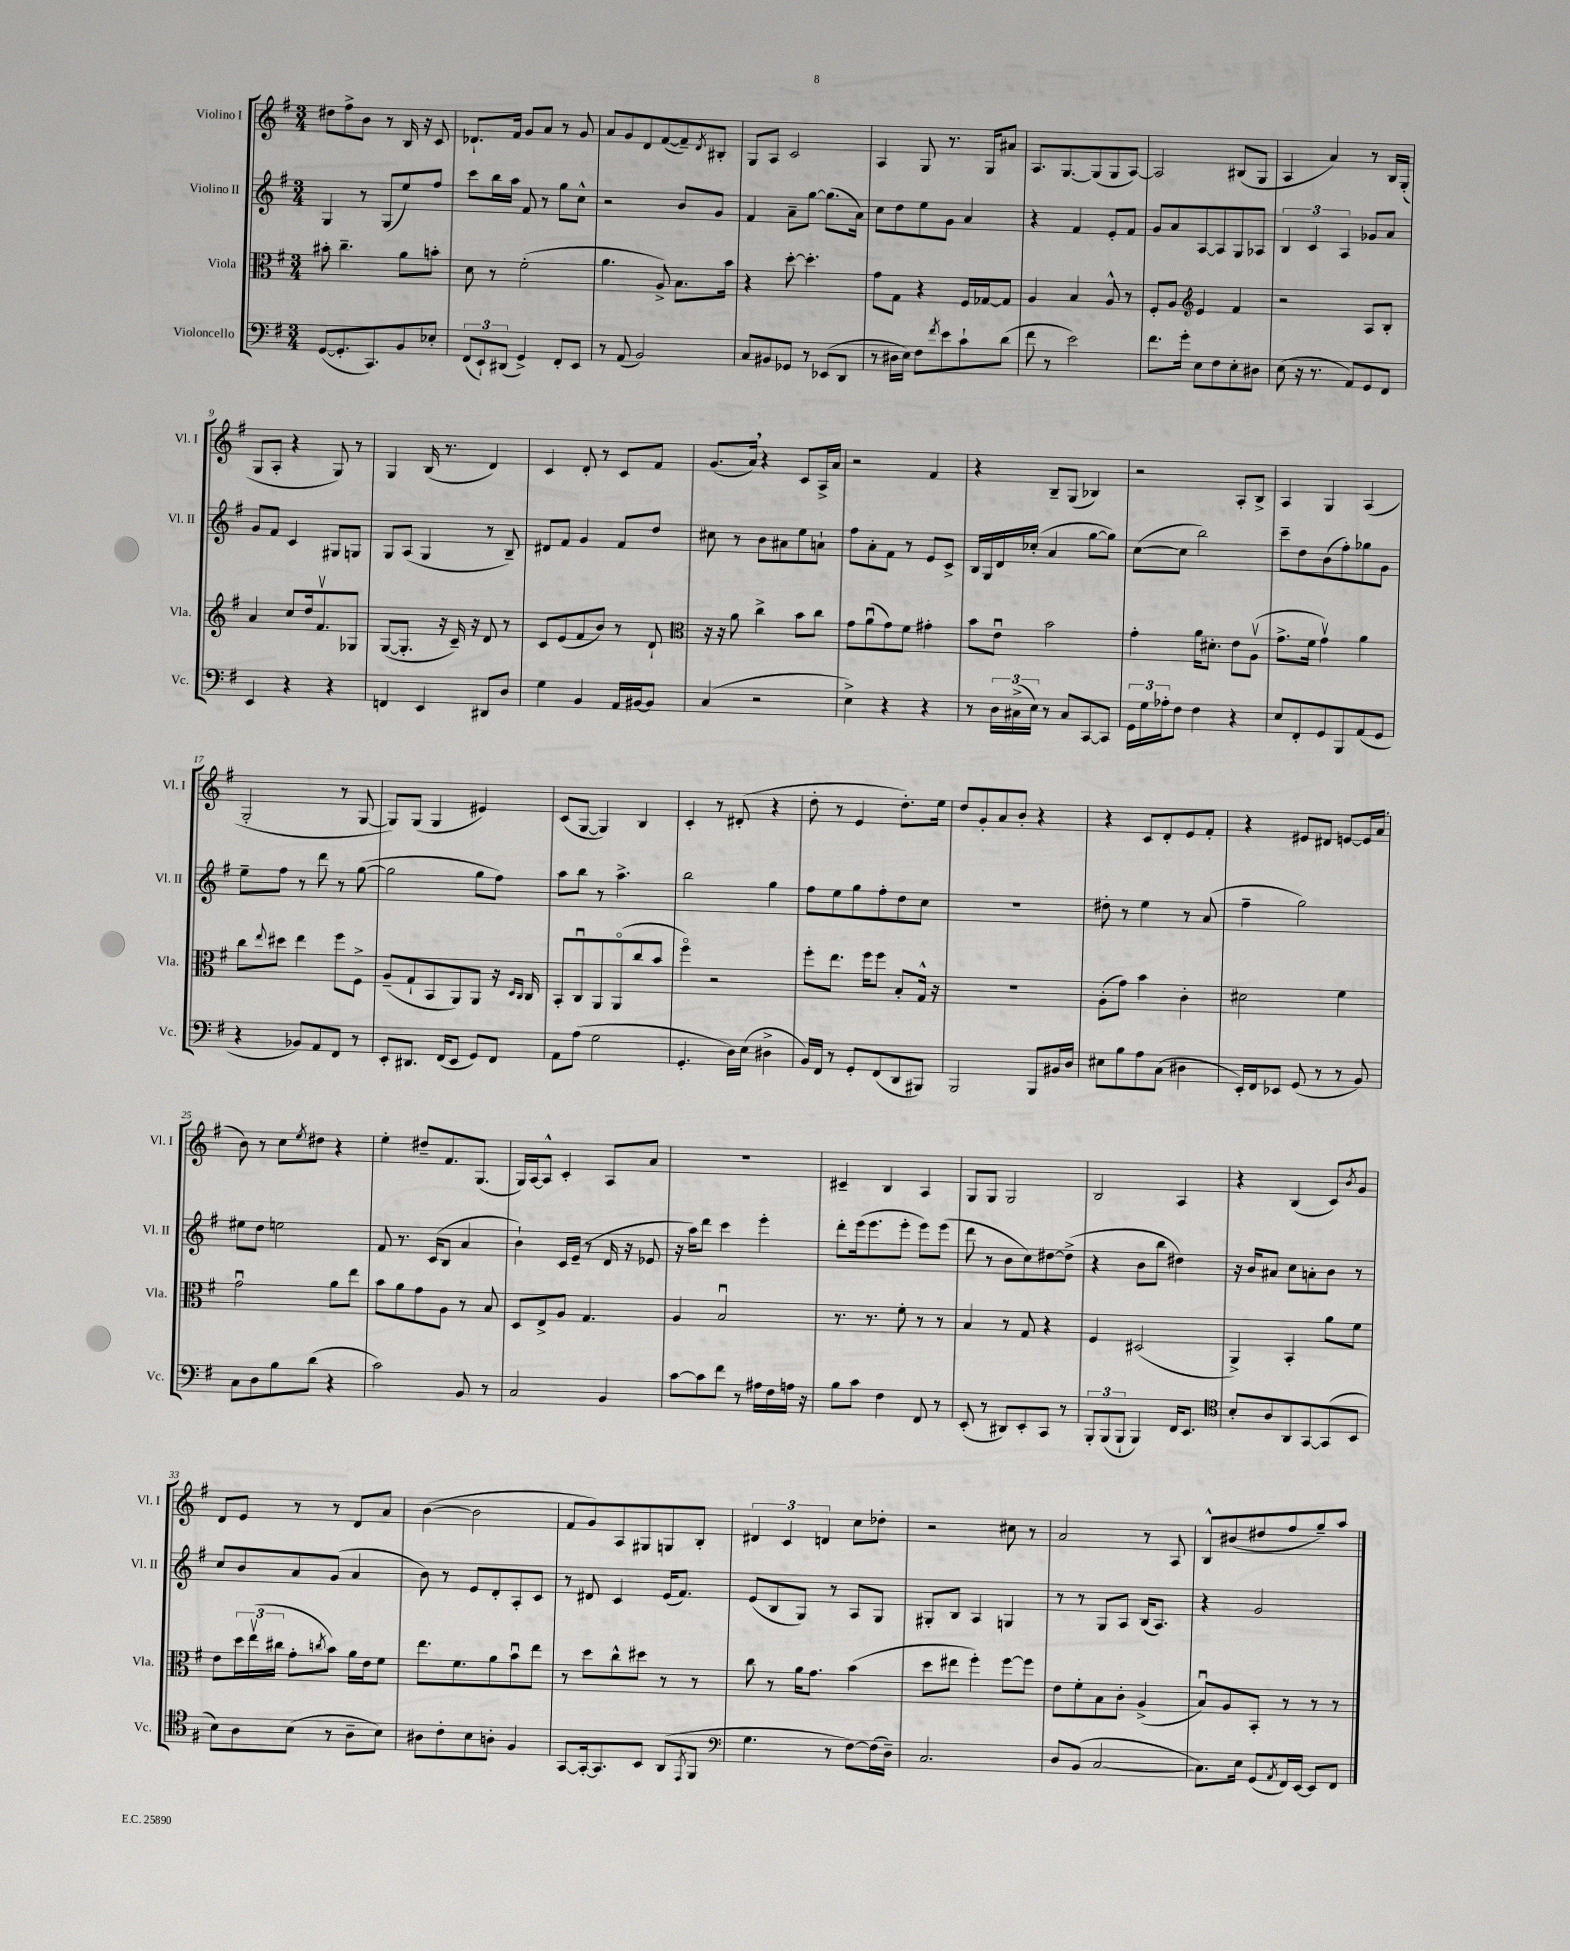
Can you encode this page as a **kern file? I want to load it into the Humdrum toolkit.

**kern	**kern	**kern	**kern
*staff4	*staff3	*staff2	*staff1
*clefF4	*clefC3	*clefG2	*clefG2
*k[f#]	*k[f#]	*k[f#]	*k[f#]
*M3/4	*M3/4	*M3/4	*M3/4
([8GG	8b#'	4G	8dd#
8.GG']	4.cc~	.	8ff#^
.	.	8r	8b
8.CC)	.	.	.
.	.	(8G	8r
8BB	8a	8ee)	16B
.	.	.	16r
8E-'	8b'	8ff#	8c
=	=	=	=
(12FF#	8d	8ccc	8.d-`
12EE`)	.	.	.
.	8r	16bb	.
(12DD#	.	.	.
.	.	16aa	16f#
4GG^)	(2f#'	8f#	8g
.	.	8r	8a
8FF#'	.	8gg	8r
8EE	.	8cc^^	8g
=	=	=	=
8r	4.a	2r	8a
(8AA	.	.	8g
2BB)	.	.	8d
.	8A^)	.	([8f#
.	8.B	8b	8f#~])
.	.	.	8qd
.	.	8g	8B#'
.	16b	.	.
=	=	=	=
8C	4r	4f#	8G
8BB#	.	.	8A
8GG-	[8dd'	8a~	2c
8r	4.dd']	[8gg	.
(8EE-	.	(8.gg]	.
8DD	.	.	.
.	.	16a)	.
=	=	=	=
8r	8g	8cc	4A
16D#	8G	8dd	.
16E)	.	.	.
8F#	4r	8ee	8G
8qf#	.	.	.
8e	.	8g	8.r
8c`	16F#	4a	.
.	[16G-	.	16G
(8d	8G-]	.	8a#
=	=	=	=
8f#	4A	4r	8.A
8r	.	.	.
.	.	.	[8.G
2e)	4B	4f#	.
.	.	.	(8G]
.	8A^^	8e'	8G
.	8r	8f#	[8A)
=	=	=	=
8.f#	8F#'	8g	2A]
.	8A	8a	.
16g'	.	.	.
*	*clefG2	*	*
8E	4e	[8A	.
8F#	.	8A]	.
8E'	4f#	8G	(8B#
8D#	.	8A-	8G
=	=	=	=
(8E	2r	6B	4A
16r	.	.	.
.	.	6c	.
8.r	.	.	.
.	.	.	4a)
.	.	6A	.
8AA)	.	.	.
8GG	8A	8g-	8r
8FF#	8B'	8a	16B
.	.	.	(16G'
=	=	=	=
4EE	4a	8g	8G
.	.	8f#	8A'
4r	8cc	4c	4r
.	16dd	.	.
.	8.f#v	.	.
4r	.	8G#	8G)
.	8G-	8G	8r
=	=	=	=
4FF	([8G	8G	4G
.	8.G']	(8A	.
4EE	.	4G	(16B
.	16r	.	8.r
.	16c~)	.	.
.	16r	.	.
8DD#	8d	8r	4d)
8D	8r	8B~)	.
=	=	=	=
4G	8c	8d#	4c
.	(8e	8f#	.
4BB	8f#	4g	8d'
.	8b)	.	8r
16AA	8r	8f#	8c
[16BB#	.	.	.
8BB#]	8d`	8dd	8f#
=	=	=	=
*	*clefC3	*	*
(4C	16r	8cc#	(8.g
.	16r	.	.
.	8a	8r	.
.	.	.	16a)
2r	4cc^	8b	4r
.	.	8a#	.
.	8b	8ee	8c
.	8cc	8a`	16A^
.	.	.	16a
=	=	=	=
4E^)	8g	8ff#	2r
.	(8au	8a'	.
4r	8g)	8f#	.
.	8f#	8r	.
4r	4g#'	8e	4f#
.	.	8c^	.
=	=	=	=
8r	8b	16B	4r
.	.	16G	.
24D	8eu	16d	.
(24C#^	.	.	.
.	.	(16cc-'	.
24E)	.	.	.
8r	2b	4a	8B~
8C#	.	.	(8G
[8CC	.	[8gg	4B-)
8CC]	.	8gg])	.
=	=	=	=
24GG	4g'	([8cc	2r
24G	.	.	.
24A-'	.	.	.
8F#	.	8cc]	.
4F#	16a	2bb)	.
.	8.d#'	.	.
4r	8e	.	8A'
.	(8Av	.	8B^
=	=	=	=
8E	8.g^	8ccc~	4A
8FF#'	.	8dd	.
.	16f#	.	.
8GG	4gv)	(8b	4G
8BBB	.	8ff#')	.
(8AA	4a	8gg-	(4A
8GG	.	8g	.
=	=	=	=
4r	8cc	8ee~	2G'
.	8qqee	.	.
.	8dd#	8ff#	.
8BB-)	4ee	8r	.
8AA	.	8ddd	.
8FF#	8ff#	8r	8r
8r	8F#^	([8gg	[8G
=	=	=	=
8EE'	(8A~	2gg]	8G])
8.DD#	8G`	.	(8G
.	8BB	.	4G
(16FF#	.	.	.
8EE	8AA)	.	.
8GG)	8AA	8gg	4e#)
8FF#	16r	8ff#)	.
.	16qqD	.	.
.	16qqC	.	.
.	16C	.	.
=	=	=	=
8AA	8BB'	8aa	(8c
(8A	8Cu	8bb	[8G
2G	8AA	8r	4G])
.	(8AAo	4.aa^	.
.	8cc	.	4B
.	8b	.	.
=	=	=	=
4.GG'	4ff#o)	2bb	4c'
.	2r	.	8r
16D)	.	.	(8d#'
(16E	.	.	.
4D#^	.	4gg	4r
=	=	=	=
16BB)	8ff#'	8ff#	8dd'
16FF#	.	.	.
8r	8.ee	8ee	8r
8GG'	.	8gg	4e
.	16ff#	.	.
(8FF#	8ff#	8ff#'	.
8DD	8B'	8dd	8.dd')
8BBB#)	16G^^	8cc	.
.	16r	.	16ee
=	=	=	=
2BBB	2.r	2.r	8dd
.	.	.	8g'
.	.	.	8a
.	.	.	8b'
8BBB	.	.	4r
16BB#	.	.	.
16D	.	.	.
=	=	=	=
8E#	(8A'	8dd#'	4r
8B	8g)	8r	.
8A	4b	4ee	8c
(8C	.	.	8d'
4D#	4c'	8r	8e
.	.	(8a	8f#'
=	=	=	=
16EE')	2d#	4ff#~	4r
16FF#	.	.	.
8EE-	.	.	.
(8GG	.	2gg)	8e#
8r	.	.	8d#
8r	4f#	.	[8e
8BB)	.	.	16e]
.	.	.	(16a
=	=	=	=
8C	2gu	8ee#	8b)
8D	.	8dd	8r
8B	.	2ee	8cc
.	.	.	8qee
(8d	.	.	8dd#
4r	8a	.	4r
.	8ee	.	.
=	=	=	=
2c)	8b	8f#	4ee'
.	8a	8.r	.
.	8g	.	8dd#~
.	.	(16c	.
.	8A	8B	8.f#
8BB	8r	4a	.
.	.	.	(8.G
8r	8B	.	.
=	=	=	=
2C	8D	4b`)	16G)
.	.	.	[16A
.	8E^	.	8A^^]
.	8A	16c	4c'
.	.	(16e~	.
.	4.G	8r	.
4BB	.	16d	8A
.	.	16r	.
.	.	8e-	8a
=	=	=	=
[8c	4A	16r	2.r
.	.	16aa)	.
8c]	.	8ddd	.
8f#	2Bu	4ccc	.
8r	.	.	.
16A#	.	4eee'	.
16F#	.	.	.
16A	.	.	.
16r	.	.	.
=	=	=	=
8B	8.r	8ddd'	4c#~
8c	.	(16eee	.
.	8.r	8.eee	.
4F#	.	.	4B
.	8f#'	8eee'	.
8FF#	8r	8eee)	4A
8r	8r	(8eee	.
=	=	=	=
(8EE'	4B	8ddd	8G
8r	.	8r	8G
8DD#)	8r	8b	2G
8EE'	8G	8cc)	.
8CC	4r	[8dd#	.
8r	.	(8dd#^]	.
=	=	=	=
12BBB'	4F#	4r	2B
(12BBB	.	.	.
12BBB`	.	.	.
4BBB)	(2D#	8b	.
.	.	8bb	.
16FF#	.	4dd#)	4A
8.EE	.	.	.
=	=	=	=
*clefC4	*	*	*
8B'	4AA^)	16r	4r
.	.	16b	.
8A	.	8a#	.
8AA	4BB'	8cc	(4B
[8GG	.	8a'	.
(8GG]	8a	8b	8c)
.	.	.	8qb
8BB	8f#	8r	8g
=	=	=	=
8B)	8e	8cc	8d
8A	24dd	8b	8e
.	(24eev	.	.
.	24cc#	.	.
(8B	8g'	8a	8r
.	8qcc	.	.
8r	8b)	(8g	8r
8A~	16a	4a	8d
.	16e	.	.
8B)	8f#	.	8a
=	=	=	=
8A#	8.ee	8b)	([4b
8c'	.	8r	.
.	8.f#	.	.
8B	.	8e	2b]
8A'	8a	8d'	.
4F#	8bu	8A'	.
.	8ee	8c	.
=	=	=	=
[8GG	8r	8r	8f#
16GG'_	8dd	8d#	8g)
8.GG]	.	.	.
.	8cc^^	4c	8A
8BB	8dd#	.	8G#
(8AA	8r	(16e	8G
.	.	8.f#)	.
8qEE	.	.	.
8FF#	8r	.	8B'
=	=	=	=
*clefF4	*	*	*
4.G	8cc	(8e	6d#
.	8r	8B	.
.	.	.	6c
.	16a	8G)	.
.	8.g	.	.
.	.	.	6d
8r	.	8r	.
[8F#)	(4b	8A	8cc
(16F#]	.	8G	8dd-'
16D~)	.	.	.
=	=	=	=
2.C	8dd	8G#'	2r
.	8ee#	8B	.
.	4ff#')	4A	.
.	[8ff#	4G	8cc#
.	8ff#]	.	8r
=	=	=	=
8D	8e	8r	2a
(8BB	8f#'	8r	.
[2C	8B	8G	.
.	8c'	8A	.
.	(4A^	(16B	8r
.	.	8.A)	.
.	.	.	8A
=	=	=	=
8.C])	8Bu)	4r	8B^^
.	8A	.	(8b#
16E	.	.	.
(8GG	8BB'	2g	8dd#
8qAA	.	.	.
16FF#)	8r	.	8ff#
[16EE	.	.	.
8EE]	8r	.	8gg~)
8FF#	8r	.	8aa
==	==	==	==
*-	*-	*-	*-
